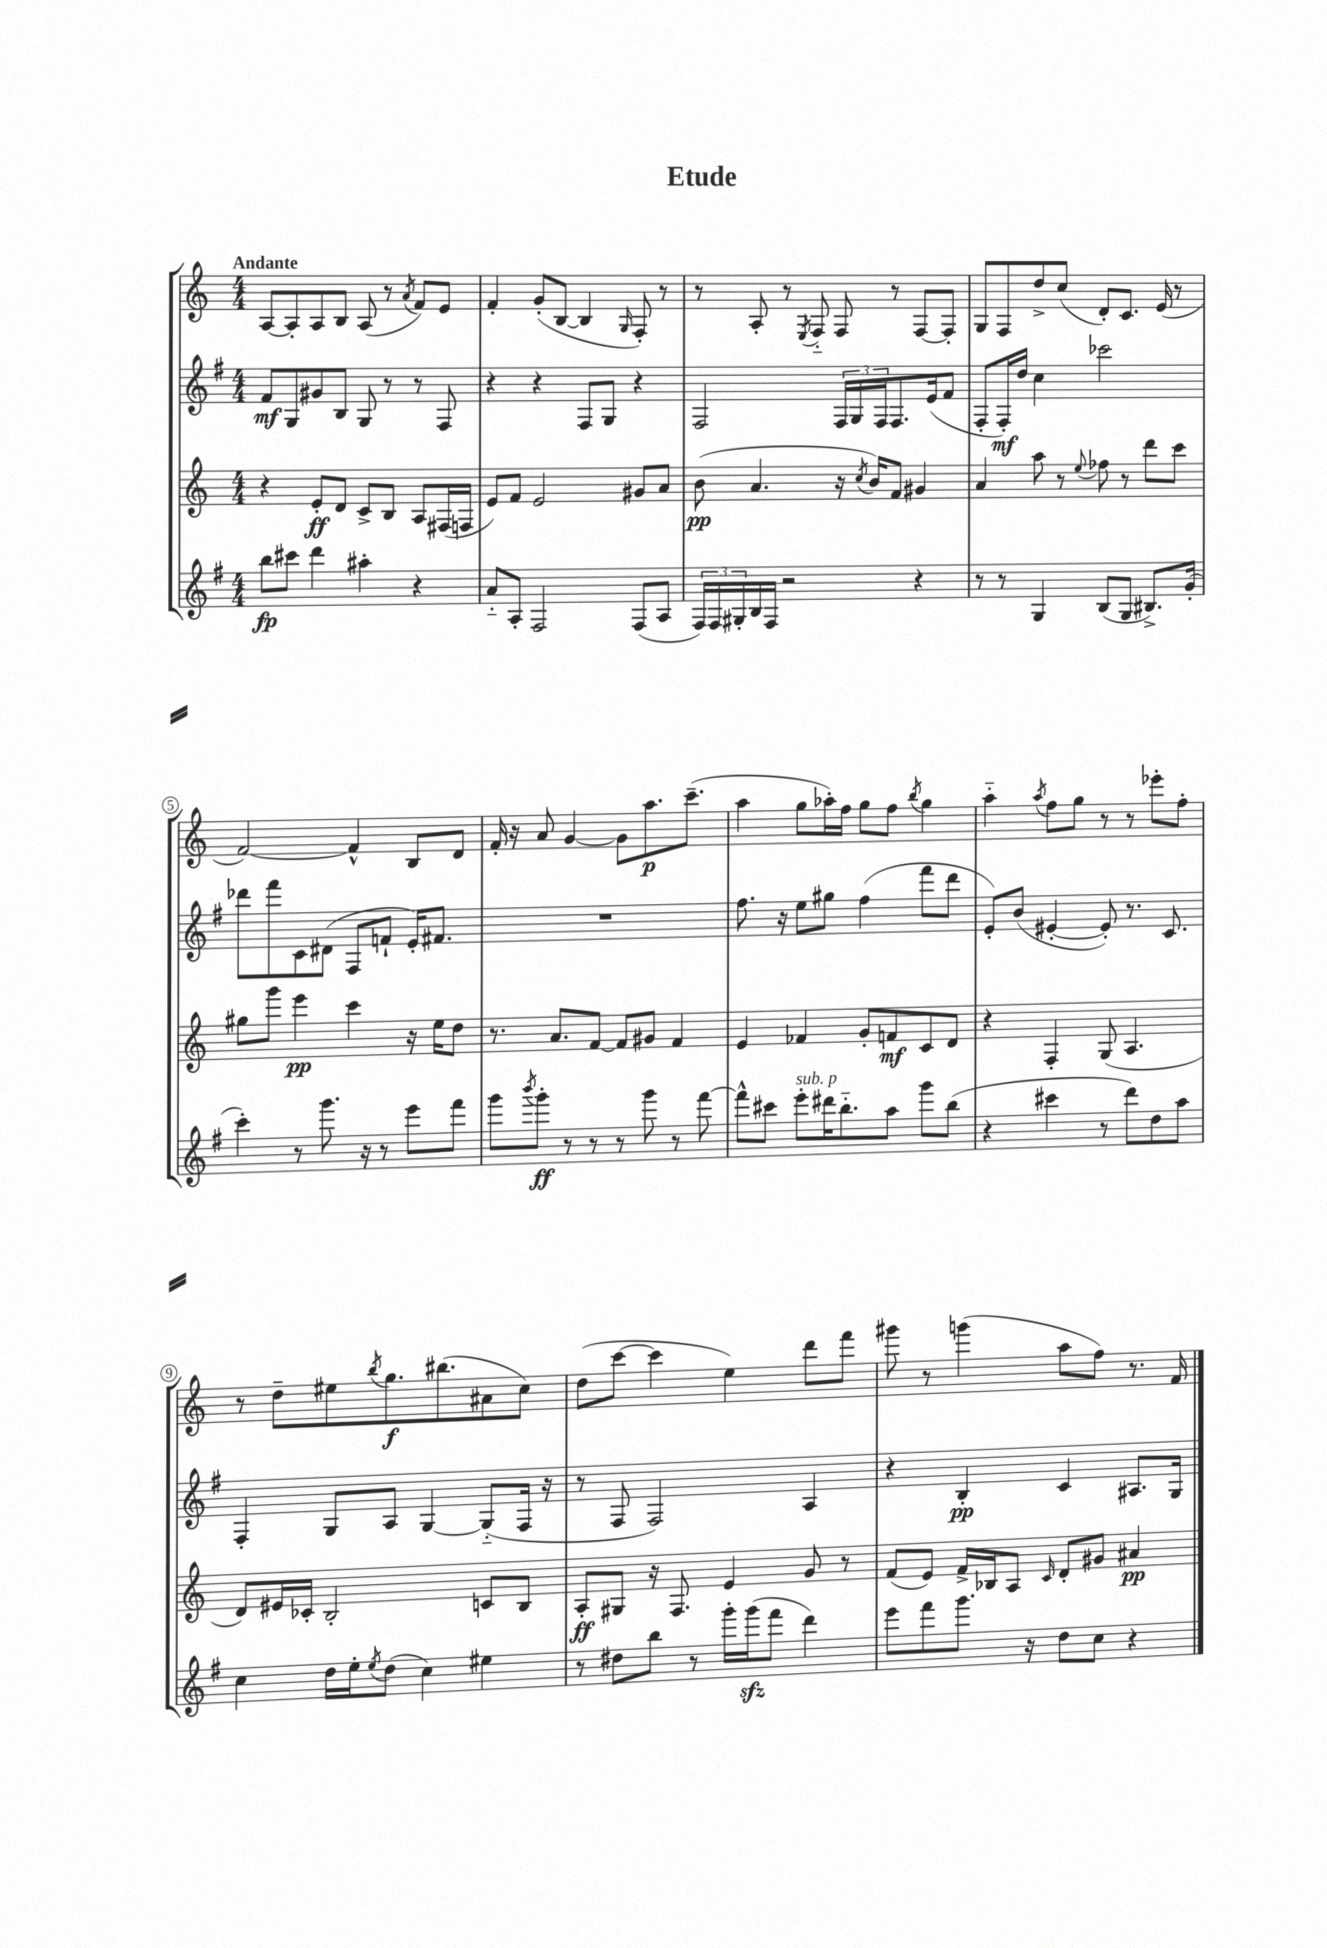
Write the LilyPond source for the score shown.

\header { title = "Etude" }
<<
\new StaffGroup <<
\new Staff = "s0" {
    \clef treble \key c \major \numericTimeSignature \time 4/4 \tempo "Andante"
    a8~ a8-. a8 b8 a8( r8 \acciaccatura { a'8 } f'8) e'8 |
    f'4-. g'8-.( b8~ b4 \grace { g16 } f8-.) r8 |
    r8 a8-. r8 \acciaccatura { e8 } f8-_ f8 r8 f8~ f8-. |
    g8 f8 d''8-> c''8( d'8-.) c'8. e'16( r8 |
    f'2~) f'4-^ b8 d'8 |
    f'16-. r16 a'8 g'4~ g'8 a''8.\p c'''8.--( |
    a''4 g''8 aes''16-.) f''16 g''8 f''8 \acciaccatura { b''8 } g''4 |
    a''4-_ \acciaccatura { a''8 } f''8 g''8 r8 r8 ees'''8-. f''8-. |
    r8 d''8-- eis''8 \acciaccatura { b''8 } g''8.\f bis''8.( ais'8 c''8) |
    d''8( c'''8~ c'''4 e''4) d'''8 f'''8 |
    gis'''8 r8 g'''4( a''8 f''8) r8. f'16 \bar "|." |
}
\new Staff = "s1" {
    \clef treble \key g \major \numericTimeSignature \time 4/4
    fis'8\mf g8 gis'8 b8 g8 r8 r8 fis8 |
    r4 r4 fis8 g8 r4 |
    fis2 \tuplet 3/2 { fis16 g16 fis16 } fis8. e'16( fis'8 |
    fis8-. fis16-.\mf) d''16 c''4 ces'''2 |
    des'''8 fis'''8 c'8 dis'8( fis8 f'8-! e'16-.) fis'8. |
    R1 |
    fis''8. r16 e''8 gis''8 fis''4( fis'''8 d'''8 |
    e'8-.) b'8( eis'4~-. eis'8-.) r8. c'8. |
    fis4-. g8 a8 g4~ g8-_( fis16 r16 |
    r8 fis8 fis2) a4 |
    r4 b4-.\pp c'4 ais8. g16 \bar "|." |
}
\new Staff = "s2" {
    \clef treble \key c \major \numericTimeSignature \time 4/4
    r4 e'8-.\ff d'8 c'8-> b8 a8 fis16( f16 |
    e'8) f'8 e'2 gis'8 a'8 |
    b'8\pp( a'4. r16 \acciaccatura { c''8 } b'16) f'8 gis'4 |
    a'4 a''8 r8 \appoggiatura { e''8 } fes''8 r8 d'''8 c'''8 |
    gis''8 g'''8 e'''4\pp c'''4 r16 e''16 d''8 |
    r8. a'8. f'8~ f'8 gis'8 f'4 |
    e'4 fes'4 g'8-. f'8\mf c'8 d'8 |
    r4 f4-. g8( a4. |
    d'8) eis'16 ces'16-. b2-. c'8 b8 |
    a8-.\ff gis8 r16 f8. e'4 g'8 r8 |
    f'8( e'8) f'16-> bes16 a8 \grace { c'16 } d'8-. gis'8 ais'4\pp \bar "|." |
}
\new Staff = "s3" {
    \clef treble \key g \major \numericTimeSignature \time 4/4
    b''8\fp cis'''8 d'''4 ais''4-. r4 |
    a'8-_ a8-. fis2 fis8( a8 |
    \tuplet 3/2 { fis16) fis16 gis16-. } b16 fis16 r2 r4 |
    r8 r8 g4 b8( g8 bis8.->) g'16-.( |
    c'''4-.) r8 g'''8. r16 r8 e'''8 fis'''8 |
    g'''8 \acciaccatura { b'''8 } g'''8-.\ff r8 r8 r8 g'''8 r8 fis'''8~ |
    fis'''8-^ cis'''8 e'''8-.^\markup { \italic "sub. p" } dis'''16 b''8.-_ a''8 g'''8 b''8( |
    r4 cis'''4 r8 d'''8) d''8 a''8 |
    c''4 d''16 e''16-. \acciaccatura { e''8 } d''8( c''4) eis''4 |
    r8 dis''8 b''8 r8 g'''16-. g'''16\sfz( fis'''8 d'''4) |
    e'''8 fis'''8 g'''8. r16 d''8 c''8 r4 \bar "|." |
}
>>
>>
\layout { \context { \Score \override BarNumber.stencil = #(make-stencil-circler 0.1 0.3 ly:text-interface::print) } }
